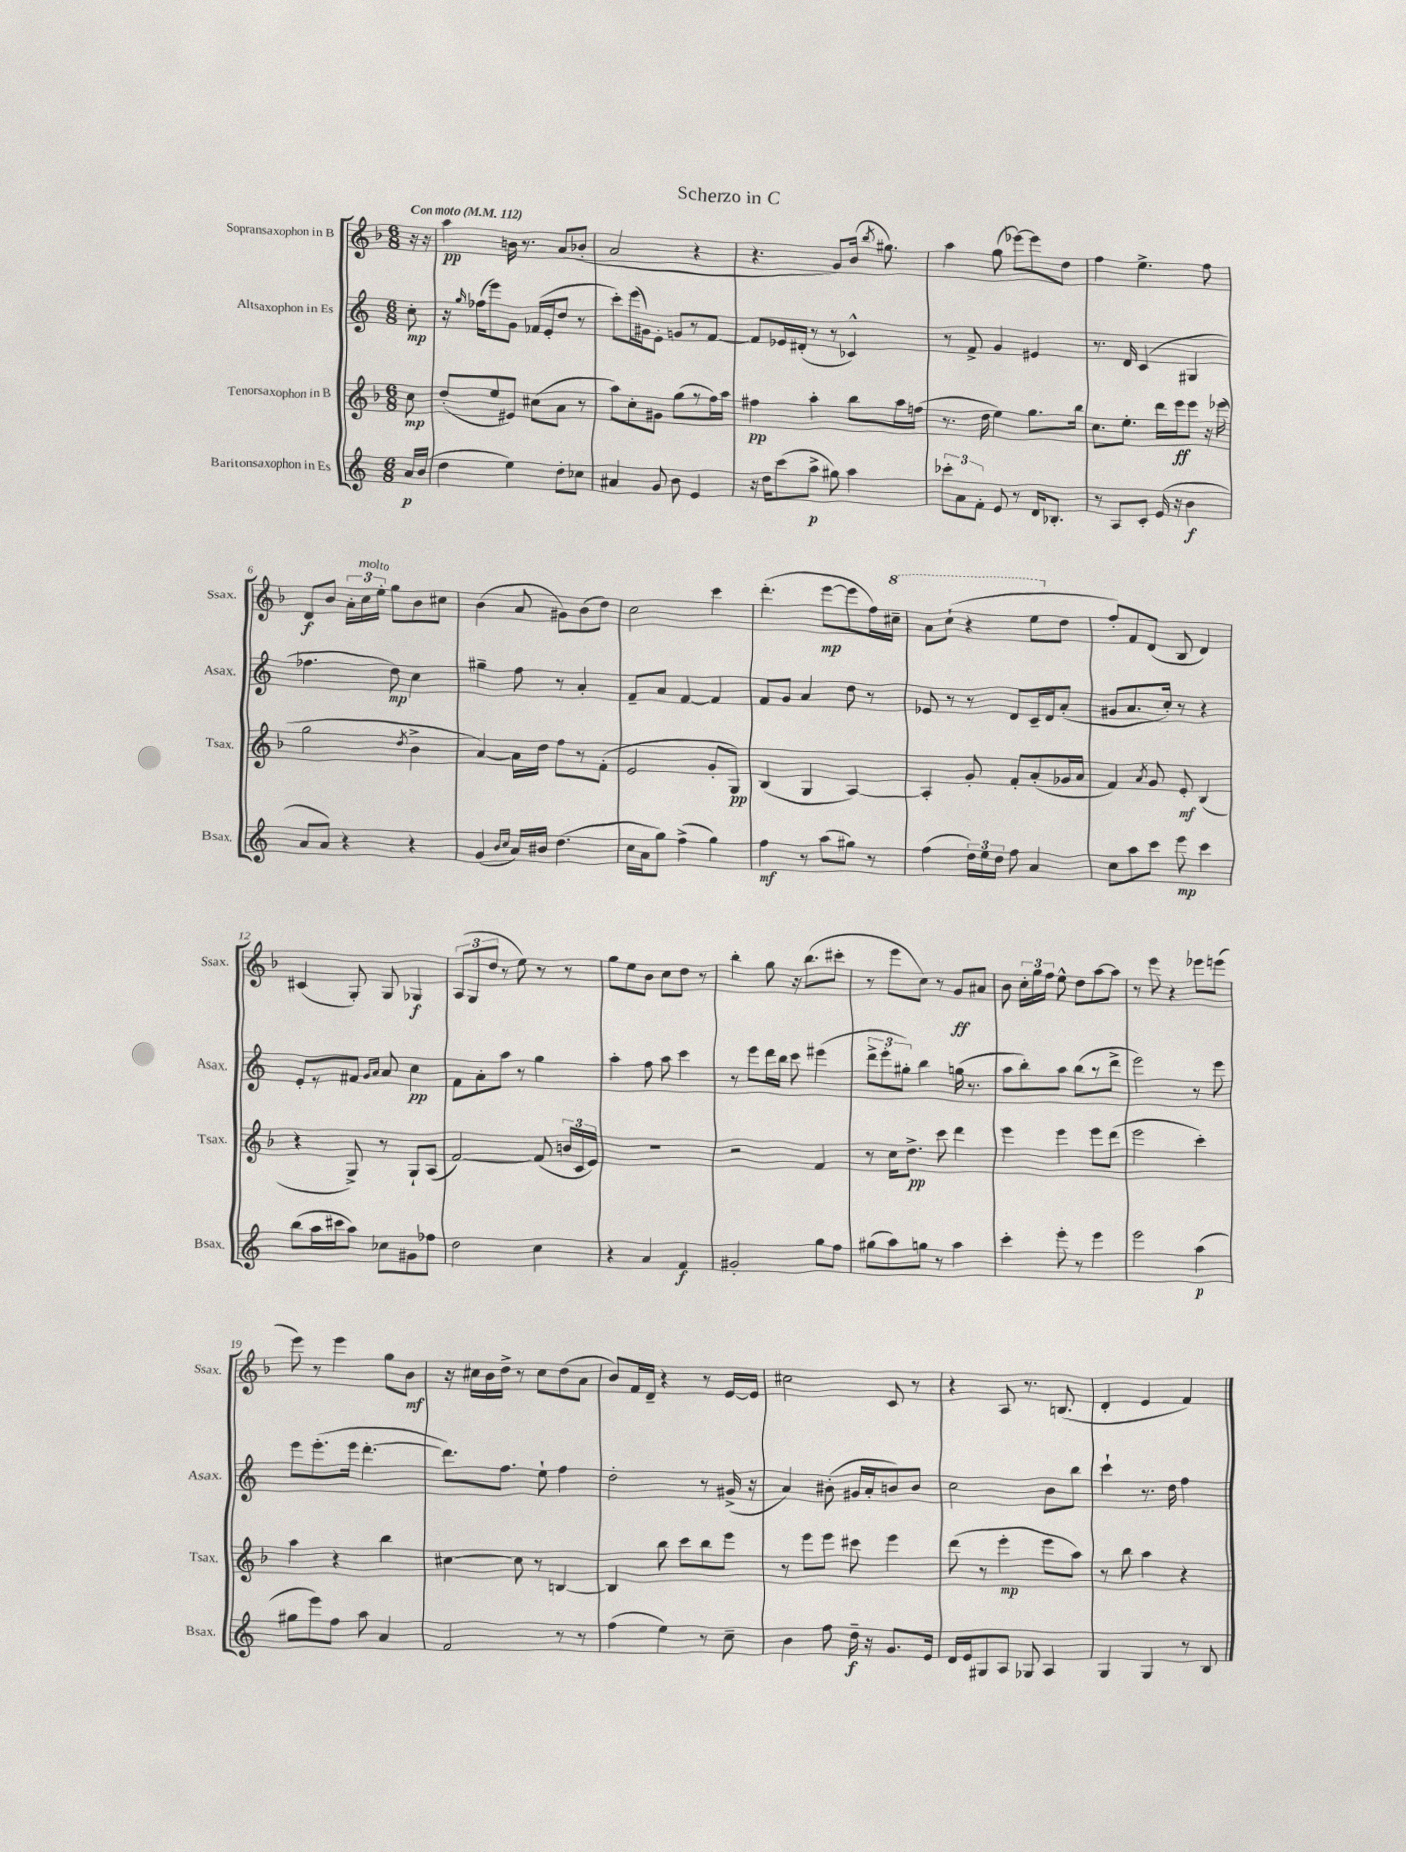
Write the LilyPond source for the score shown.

\header { title = "Scherzo in C" }
<<
\new StaffGroup <<
\new Staff = "s0" \with { instrumentName = "Sopransaxophon in B" shortInstrumentName = "Ssax." } {
    \clef treble \key f \major \numericTimeSignature \time 6/8 \partial 8 \tempo "Con moto" 4 = 112
    \autoBeamOff r16 r16 |
    a''4\pp b'16 r8. a'8[( bes'8]-. |
    a'2 r4 |
    r4. g'8[) bes'16]( \acciaccatura { bes''8 } gis''8.) |
    a''4 g''8( ees'''8[~) ees'''8 d''8] |
    f''4 e''4.-> f''8 |
    d'8[\f bes'8] \tuplet 3/2 { a'16[-. c''16^\markup { \italic "molto" } e''16]-. } g''8[ bes'8 cis''8] |
    bes'4( a'8 gis'8[) bes'8( d''8]) |
    c''2 c'''4 |
    d'''4.-.( e'''8[~\mp e'''8 f''16) \ottava #1 cis'''16]-- |
    a''8[ c'''8]-!( r4 e'''8[ \ottava #0 d''8] |
    f''8[-.) f'8 d'8]( bes8 d'4) |
    cis'4( g8-.) g8 ges4\f |
    \tuplet 3/2 { a8[( g8 d''8] } r8 e''8) r8 r8 |
    g''8[ e''8 bes'8] c''8[ d''8] r8 |
    bes''4-. g''8 r16 bes''8.[( cis'''8]-. |
    r8 e'''8[ c''8]) r8 g'8[\ff ais'8] |
    bes'8 \tuplet 3/2 { c''16[-. g''16 f''16] } e''8-^ d''8[ a''8~ a''8] |
    r8 e'''8 r4 ees'''8[ e'''8]( |
    e'''8) r8 e'''4 g''8[ bes'8]\mf |
    r16 cis''16[ bes'16 d''16]-> r8 cis''8[ d''8( a'8] |
    bes'8[) f'16 d'16]-- r4 r8 e'16[~ e'16] |
    cis''2 c'8 r8 |
    r4 a8 r8. b8.( |
    d'4-. e'4 f'4) \bar "|." |
}
\new Staff = "s1" \with { instrumentName = "Altsaxophon in Es" shortInstrumentName = "Asax." } {
    \clef treble \key c \major \numericTimeSignature \time 6/8 \partial 8
    \autoBeamOff c''8-.\mp |
    r16 \grace { g''16 } fes''16[( e'''8) g'8] fes'16[( e'16-. d''8] r8 |
    c'''8[-.) e'''16( gis'16) e'8]-. g'8[ r8 f'8]~ |
    f'8[ ees'16 dis'16]-.( r8 r8 ces'4-^) |
    r8 f'8-> g'4 eis'4 |
    r8. d'16 c'4( gis4 |
    fes''4. d''8\mp) c''4 |
    gis''4-- f''8 r8 a'4-. |
    f'8[-- a'8] f'4~ f'4 |
    f'8[ g'8] a'4 d''8 r8 |
    ees'8 r8 r8 d'8[ c'16-- d'16 a'8]-.( |
    gis'8[ a'8. c''16]-.) r8 r4 |
    e'8[-. r8 fis'8] \grace { g'16[ a'16] } a'8 c''4\pp |
    f'8[ a'8-. a''8] r8 g''4 |
    a''4-. f''8 a''8 c'''4 |
    r8 e'''8[ d'''16 b''16] c'''8 eis'''4( |
    \tuplet 3/2 { d'''8[-> e'''8-. gis''8]-.) } b''4 g''16( r8. |
    a''8[ b''8-.) a''8] b''8[( r8 d'''8]-> |
    e'''2) r8 e'''8 |
    e'''8[ e'''8.-.( e'''16] d'''4.~-. |
    d'''8.[) f''8.] e''8-! f''4 |
    d''2-. r8 gis'16->( r16 |
    a'4) bis'8-.( gis'16[ a'16-. b'8) b'8] |
    c''2 b'8[ b''8] |
    c'''4-! r8. d''16 f''4 \bar "|." |
}
\new Staff = "s2" \with { instrumentName = "Tenorsaxophon in B" shortInstrumentName = "Tsax." } {
    \clef treble \key f \major \numericTimeSignature \time 6/8 \partial 8
    \autoBeamOff c''8\mp |
    d''8[-.( e''8 eis'8]) cis''8[( a'8] r8 |
    a''8[) c''8-. gis'8] g''8[( r8 f''16) a''16] |
    fis''4\pp a''4-. bes''8[ a''16 f''16]( |
    r8. d''16 e''4) g''8.[ bes''16] |
    c''8.[ e''8.]-. d'''16[ e'''16\ff e'''8] r16 ees'''16( |
    g''2 \acciaccatura { d''8 } bes'4-> |
    a'4~) a'16[ d''16] f''8[ r8 f'8]-.( |
    e'2 g'8[-. g8]\pp) |
    bes4( g4 a4~) |
    a4-. g'8-. f'8[-. a'8-.( ges'16 a'16] |
    f'4) \acciaccatura { a'8 } g'8 e'8-.\mf bes4( |
    r4 g8->) r8 g8[-! a8]( |
    f'2~) f'8( \tuplet 3/2 { b'16[ c'16 e'16]) } |
    R2. |
    r2 f'4 |
    r8 c''16[ d''8.]->\pp c'''8 d'''4 |
    e'''4 e'''4 e'''8[ d'''8]( |
    e'''2 c'''4-.) |
    a''4 r4 bes''4 |
    cis''4~ cis''8 r8 b4~ |
    b4 bes''8 c'''8[ bes''8 e'''8] |
    r8 e'''8[ e'''8] cis'''8 e'''4 |
    d'''8( r8 e'''4-.\mp e'''8[ a''8]) |
    r8 bes''8 a''4 r4 \bar "|." |
}
\new Staff = "s3" \with { instrumentName = "Baritonsaxophon in Es" shortInstrumentName = "Bsax." } {
    \clef treble \key c \major \numericTimeSignature \time 6/8 \partial 8
    \autoBeamOff a'16[\p b'16]( |
    d''4 e''4) d''8[-. ces''8] |
    ais'4 g'8 b'8 e'4 |
    r16 d''16[ c'''8( a''8]->\p gis''8) a''4 |
    \tuplet 3/2 { ces'''8[-. a'8 f'8]-. } e'8 r8 d'16[ bes8.]-. |
    r8 a8[ c'8]-. e'16( r16 b'4\f |
    a'8[ a'8]) r4 r4 |
    g'4( \grace { b'16[ c''16] } a'16[) bis'16] d''4.( |
    c''16[ a'16 g''8]) f''4->( g''4) |
    f''4\mf r8 a''8[( gis''8]) r8 |
    f''4( \tuplet 3/2 { d''16[) e''16 d''16] } f''8 a'4 |
    c''8[ a''8 c'''8] e'''8\mp c'''4 |
    b''8[( a''16 cis'''16 a''8]) ces''8[ gis'8 fes''8] |
    d''2 c''4 |
    r4 a'4 f'4\f |
    gis'2-. g''8[ f''8] |
    gis''8[( a''8) g''8] r8 a''4 |
    c'''4-. e'''8-. r8 e'''4 |
    e'''2 a''4\p( |
    gis''8[ e'''8) f''8] a''8 a'4 |
    f'2 r8 r8 |
    f''4( e''4) r8 c''8-- |
    b'4 f''8 d''16--\f r16 g'8.[ e'16] |
    d'16[ e'16 gis8 a8] ges8 a4 |
    g4 g4 r8 b8 \bar "|." |
}
>>
>>
